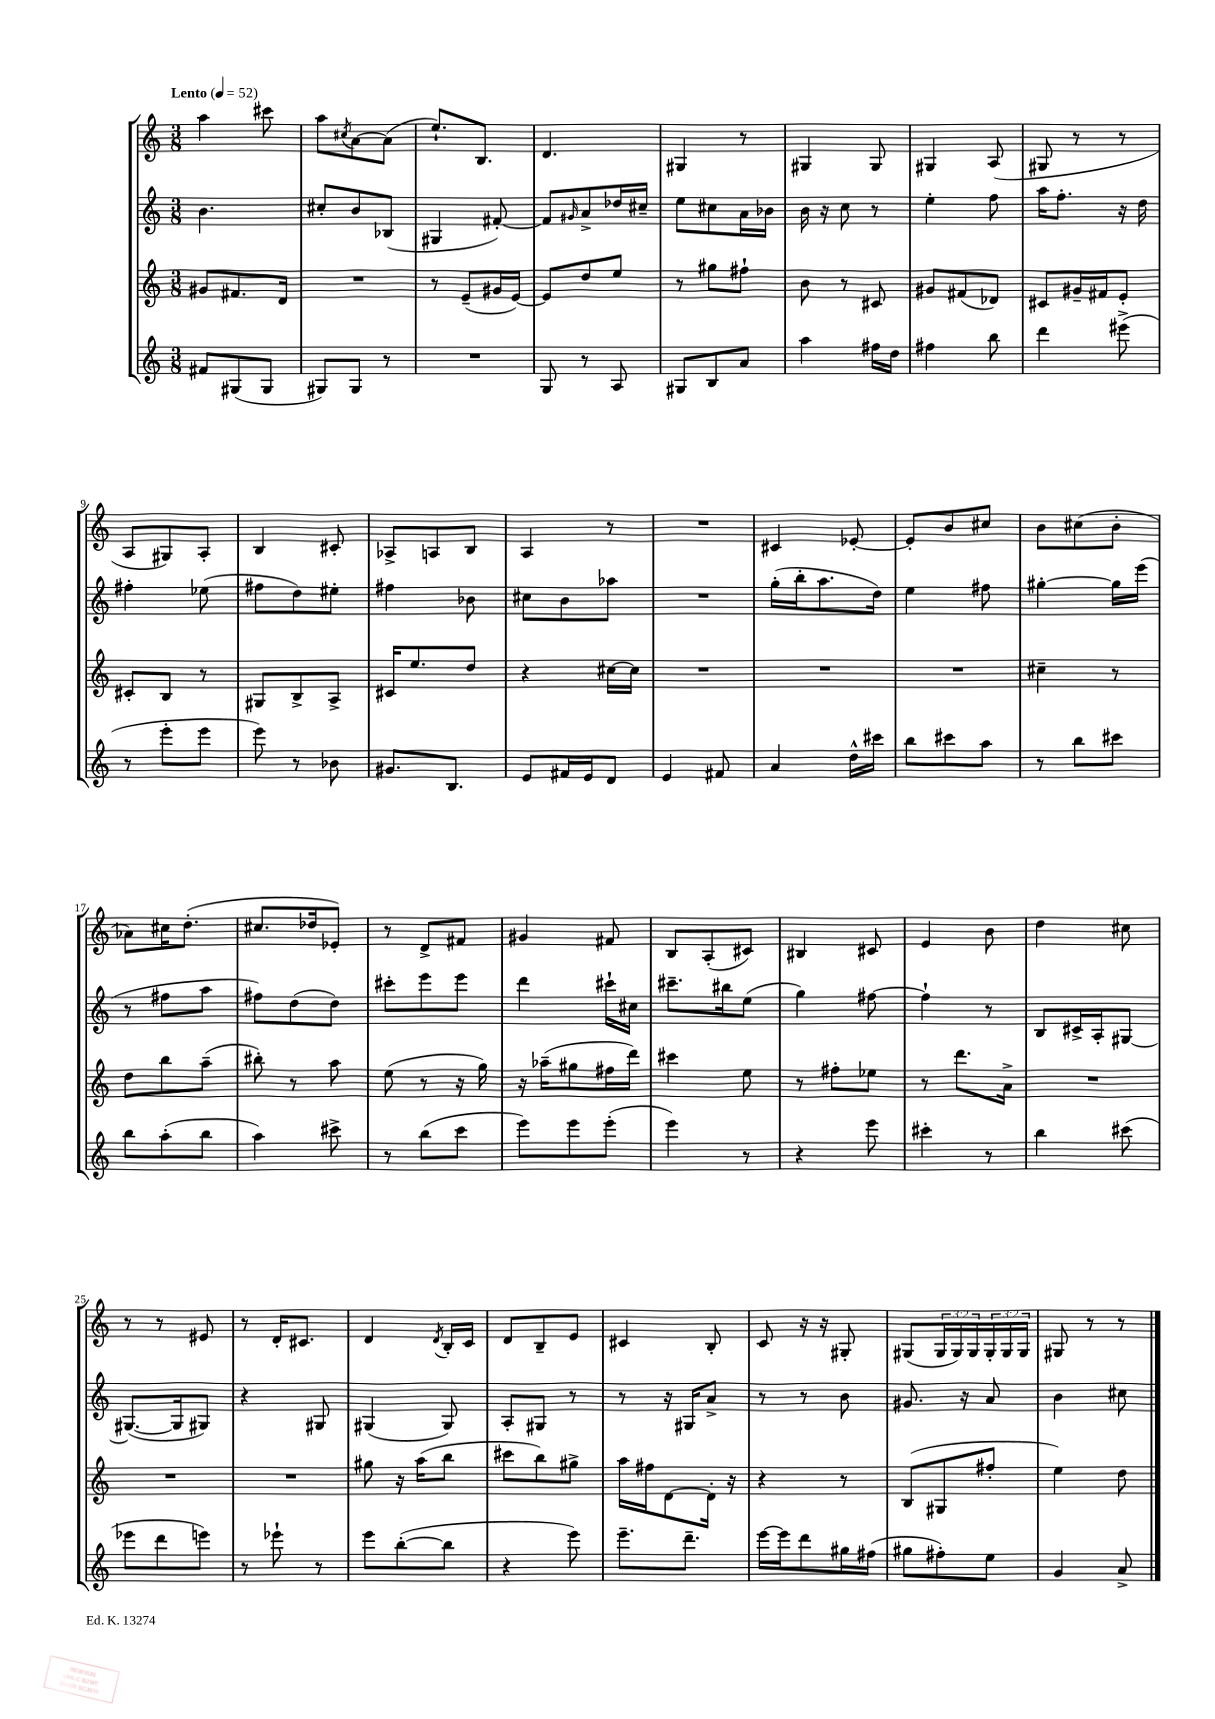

**kern	**kern	**kern	**kern
*staff4	*staff3	*staff2	*staff1
*clefG2	*clefG2	*clefG2	*clefG2
*k[]	*k[]	*k[]	*k[]
*M3/8	*M3/8	*M3/8	*M3/8
*MM52	*MM52	*MM52	*MM52
8f#	8g#	4.b	4aa
(8G#	8.f#	.	.
8G#	.	.	8ccc#
.	16d	.	.
=	=	=	=
8G#)	4.r	8cc#'	8aa
.	.	.	8qcc#
8G#	.	8b	[8a
8r	.	(8B-	(8a]
=	=	=	=
4.r	8r	4G#	8.ee`)
.	(8e~	.	.
.	.	.	8.B
.	16g#	[8f#')	.
.	[16e)	.	.
=	=	=	=
8G	8e]	8f#]	4.d
.	.	16qqg#	.
8r	8dd	8a^	.
8A	8ee	16dd-	.
.	.	16cc#~	.
=	=	=	=
8G#	8r	8ee	4G#
8B	8gg#	8cc#	.
8a	8ff#`	16a	8r
.	.	16b-	.
=	=	=	=
4aa	8b	16b	4G#
.	.	16r	.
.	8r	8cc	.
16ff#	8c#	8r	8G#
16dd	.	.	.
=	=	=	=
4ff#	8g#	4ee'	4G#
.	(8f#	.	.
8bb	8d-)	8ff	(8A
=	=	=	=
4ddd	8c#	16aa	8G#
.	.	8.ff'	.
.	16g#~	.	8r
.	16f#	.	.
(8eee#^	8e'	16r	8r
.	.	16dd	.
=	=	=	=
8r	8c#'	4ff#'	8A
8eee'	8B	.	8G#)
8eee	8r	(8ee-	8A'
=	=	=	=
8eee)	8G#	8ff#	4B
8r	8B^	8dd)	.
8b-	8A^	8ee#'	8c#'
=	=	=	=
8.g#	16c#	4ff#	8A-^
.	8.ee	.	.
.	.	.	8A
8.B	.	.	.
.	8dd	8b-	8B
=	=	=	=
8e	4r	8cc#	4A
16f#	.	8b	.
16e	.	.	.
8d	[16cc#	8aa-	8r
.	16cc#]	.	.
=	=	=	=
4e	4.r	4.r	4.r
8f#	.	.	.
=	=	=	=
4a	4.r	(16gg'	4c#
.	.	16bb'	.
.	.	8.aa	.
16dd^^	.	.	[8e-'
16ccc#	.	16dd)	.
=	=	=	=
8bb	4.r	4ee	8e-']
8ccc#	.	.	8b
8aa	.	8ff#	8cc#
=	=	=	=
8r	4cc#~	[4gg#'	8b
8bb	.	.	(8cc#
8ccc#	8r	16gg#]	8b'
.	.	(16eee	.
=	=	=	=
8bb	8dd	8r	8a-)
(8aa'	8bb	8ff#	16cc#
.	.	.	(8.dd'
8bb	(8aa~	8aa	.
=	=	=	=
4aa)	8bb#')	8ff#)	8.cc#
.	8r	(8dd	.
.	.	.	16dd-
8ccc#^	8aa	8dd)	8e-')
=	=	=	=
8r	(8ee	8ccc#'	8r
(8bb	8r	8eee	8d^
8ccc	16r	8eee	8f#
.	16gg)	.	.
=	=	=	=
8eee)	16r	4ddd	4g#
.	(16aa-~	.	.
8eee	8gg#	.	.
(8eee'	16ff#	16ccc#`	8f#
.	16ddd)	16cc#	.
=	=	=	=
4eee)	4ccc#	8.ccc#~	8B
.	.	.	(8A'
.	.	16bb#	.
8r	8ee	(8ee	8c#)
=	=	=	=
4r	8r	4gg)	4B#
.	8ff#'	.	.
8eee	8ee-	[8ff#	8c#
=	=	=	=
4ccc#'	8r	4ff#`]	4e
.	8.ddd	.	.
8r	.	8r	8b
.	16a^	.	.
=	=	=	=
4bb	4.r	8B	4dd
.	.	16c#^	.
.	.	16A'	.
(8ccc#	.	[8G#	8cc#
=	=	=	=
8eee-	4.r	(8.G#_	8r
8ddd	.	.	8r
.	.	16G#]	.
8eee)	.	8G#)	8e#
=	=	=	=
8r	4.r	4r	8r
8eee-`	.	.	16d'
.	.	.	8.c#
8r	.	8G#	.
=	=	=	=
8eee	8gg#	(4G#	4d
([8bb'	16r	.	.
.	(16aa	.	.
.	.	.	8qd
8bb]	8bb	8G#)	16B'
.	.	.	16c
=	=	=	=
4r	8ccc#	8A'	8d
.	8bb)	8G#	8B~
8eee)	8gg#^	8r	8e
=	=	=	=
8.eee~	16aa	8r	4c#
.	16ff#	.	.
.	[8d	16r	.
8.ddd~	.	16G#	.
.	16d']	8a^	8B'
.	16r	.	.
=	=	=	=
[16eee	4r	8r	8c
16eee]	.	.	.
8ddd	.	8r	16r
.	.	.	16r
16gg#	8r	8b	8G#'
(16ff#	.	.	.
=	=	=	=
8gg#	(8B	8.g#	(8G#
8ff#')	8G#	.	24G#
.	.	.	24G#)
.	.	16r	.
.	.	.	24G#
8ee	8ff#'	8a	24G#'
.	.	.	24G#
.	.	.	24G#
=	=	=	=
4g	4ee)	4b	8G#
.	.	.	8r
8a^	8dd	8cc#	8r
==	==	==	==
*-	*-	*-	*-
